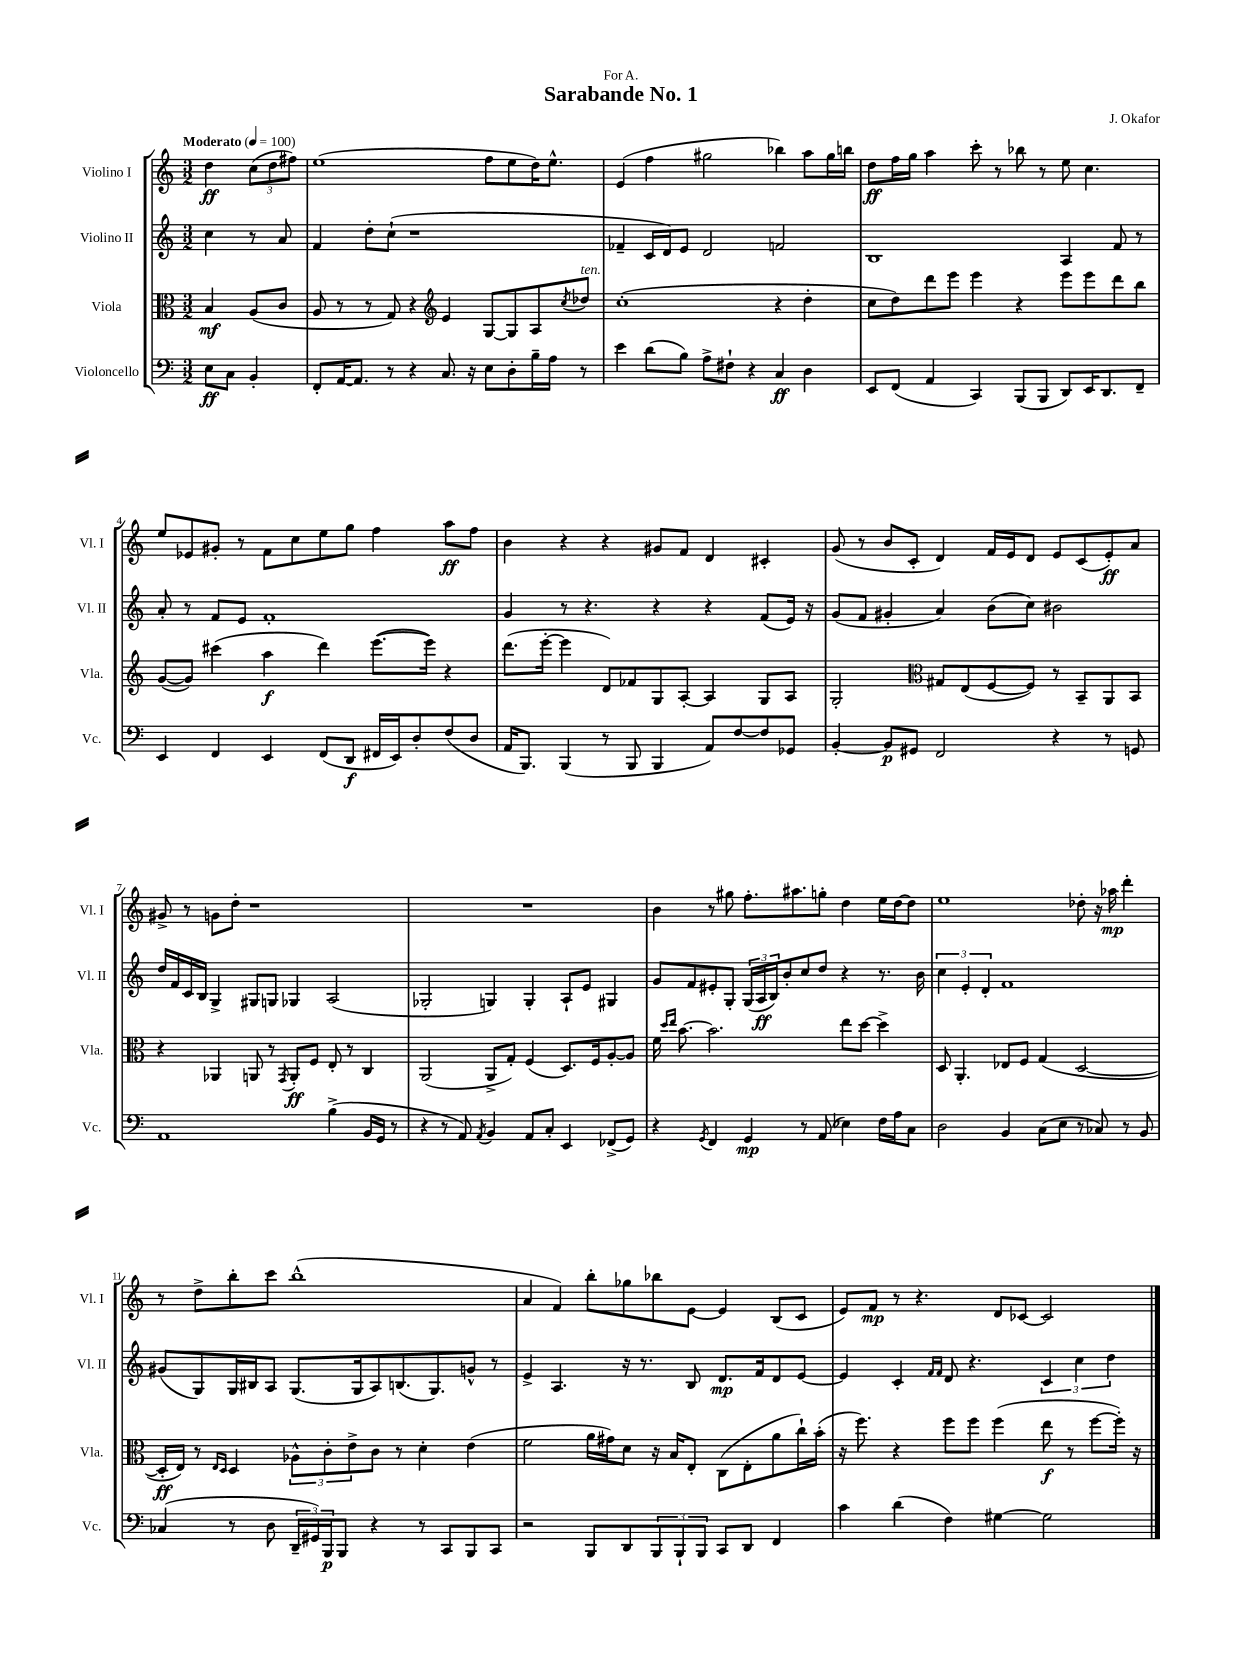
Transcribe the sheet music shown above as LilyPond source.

\header { title = "Sarabande No. 1" composer = "J. Okafor" dedication = "For A." }
<<
\new StaffGroup <<
\new Staff = "s0" \with { instrumentName = "Violino I" shortInstrumentName = "Vl. I" } {
    \clef treble \key c \major \numericTimeSignature \time 3/2 \partial 2 \tempo "Moderato" 4 = 100
    d''4\ff \tuplet 3/2 { c''8( d''8 fis''8) } |
    e''1( f''8 e''8 d''16) e''8.-^ |
    e'4( f''4 gis''2 bes''4) a''8 gis''16 b''16 |
    d''8\ff f''16 g''16 a''4 c'''8-. r8 bes''8 r8 e''8 c''4. |
    e''8 ees'8 gis'8-. r8 f'8 c''8 e''8 g''8 f''4 a''8\ff f''8 |
    b'4 r4 r4 gis'8 f'8 d'4 cis'4-. |
    g'8( r8 b'8 c'8-. d'4) f'16 e'16 d'8 e'8 c'8( e'8-.\ff) a'8 |
    gis'8-> r8 g'8 d''8-. r1 |
    R1. |
    b'4 r8 gis''8 f''8.-. ais''8. g''8-. d''4 e''16 d''16~ d''8 |
    e''1 des''8-. r16 aes''16\mp d'''4-. |
    r8 d''8-> b''8-. c'''8 b''1-^( |
    a'4 f'4) b''8-. ges''8 bes''8 e'8~ e'4 b8( c'8 |
    e'8) f'8\mp r8 r4. d'8 ces'8~ ces'2 \bar "|." |
}
\new Staff = "s1" \with { instrumentName = "Violino II" shortInstrumentName = "Vl. II" } {
    \clef treble \key c \major \numericTimeSignature \time 3/2 \partial 2
    c''4 r8 a'8 |
    f'4 d''8-. c''8-!( r1 |
    fes'4-- c'16 d'16) e'8 d'2 f'2 |
    b1 a4 f'8 r8 |
    a'8-. r8 f'8 e'8 f'1-. |
    g'4 r8 r4. r4 r4 f'8( e'16) r16 |
    g'8( f'8 gis'4-. a'4) b'8( c''8) bis'2 |
    d''16 f'16 c'16 b16 g4-> gis8 g8 ges4 a2( |
    ges2-. g4) g4-. a8-! e'8 gis4 |
    g'8 f'8 eis'8-. g8-. \tuplet 3/2 { g16( a16\ff b16) } b'8-. c''8 d''8 r4 r8. b'16 |
    \tuplet 3/2 { c''4 e'4-. d'4-. } f'1 |
    gis'8( g8) g16 bis16 a8 g8.( g16 a8) b8.( g8.) g'8-^ r8 |
    e'4-> a4. r16 r8. b8 d'8.\mp f'16 d'8 e'8~ |
    e'4 c'4-. \grace { f'16 f'16 } d'8 r4. \tuplet 3/2 { c'4 c''4 d''4 } \bar "|." |
}
\new Staff = "s2" \with { instrumentName = "Viola" shortInstrumentName = "Vla." } {
    \clef alto \key c \major \numericTimeSignature \time 3/2 \partial 2
    b4\mf a8( c'8 |
    a8 r8 r8 g8) r4 \clef treble e'4 g8~ g8 a8 \acciaccatura { c''8 } des''8^\markup { \italic "ten." } |
    c''1-.( r4 d''4-. |
    c''8 d''8) d'''8 e'''8 e'''4 r4 e'''8 e'''8 d'''8 b''8 |
    g'8~( g'8) cis'''4( a''4\f d'''4) e'''8.~( e'''16) r4 |
    d'''8.( e'''16~-. e'''4 d'8) fes'8 g8 a8~-. a4 g8 a8 |
    g2-. \clef alto gis8 e8( f8~ f8) r8 b,8-- a,8 b,8 |
    r4 aes,4 a,8 r8 \acciaccatura { g,8 } a,8-.\ff f8 e8-. r8 c4 |
    a,2( a,8-> g8-.) f4( d8.) f16 a8~-. a8 |
    f'16 \grace { d''16 e''16 } b'8.~ b'2. e''8 d''8~ d''4-> |
    d8 a,4.-. ees8 f8 g4( d2~ |
    d16-.\ff e16) r8 \grace { e16 d16 } d4 \tuplet 3/2 { aes8-^ c'8-. e'8-> } c'8 r8 d'4-. e'4( |
    f'2 a'16 gis'16) d'8 r16 b16 e8-. c8( e8-. a'8 c''16-!) b'16-.( |
    r16 f''8.) r4 f''8 f''8 f''4( e''8\f r8 f''8~ f''16-.) r16 \bar "|." |
}
\new Staff = "s3" \with { instrumentName = "Violoncello" shortInstrumentName = "Vc." } {
    \clef bass \key c \major \numericTimeSignature \time 3/2 \partial 2
    e8\ff c8 b,4-. |
    f,8-. a,16~ a,8. r8 r4 c8. r16 e8 d8-. b16-- a16 r8 |
    e'4 d'8( b8) a8-> fis8-! r4 c4\ff d4 |
    e,8 f,8( a,4 c,4) b,,8( b,,8 d,8) e,16 d,8. f,8-- |
    e,4 f,4 e,4 f,8( d,8\f fis,16 e,16) d8-. f8( d8 |
    a,16 b,,8.) b,,4( r8 b,,8 b,,4 a,8) f8~ f8 ges,8 |
    b,4~-. b,8\p gis,8 f,2 r4 r8 g,8 |
    a,1 b4->( b,16 g,16 r8 |
    r4 r8 a,8) \acciaccatura { a,8 } b,4 a,8 c8-. e,4 fes,8->( g,8) |
    r4 \acciaccatura { g,8 } f,4 g,4\mp r8 a,8( ees4) f16 a16 c8 |
    d2 b,4 c8( e8 r8 ces8) r8 b,8 |
    ces4( r8 d8 \tuplet 3/2 { d,16-- gis,16) b,,16\p } b,,8 r4 r8 c,8 b,,8 c,8 |
    r2 b,,8 d,8 \tuplet 3/2 { b,,8 b,,8-! b,,8 } c,8 d,8 f,4 |
    c'4 d'4( f4) gis4~ gis2 \bar "|." |
}
>>
>>
